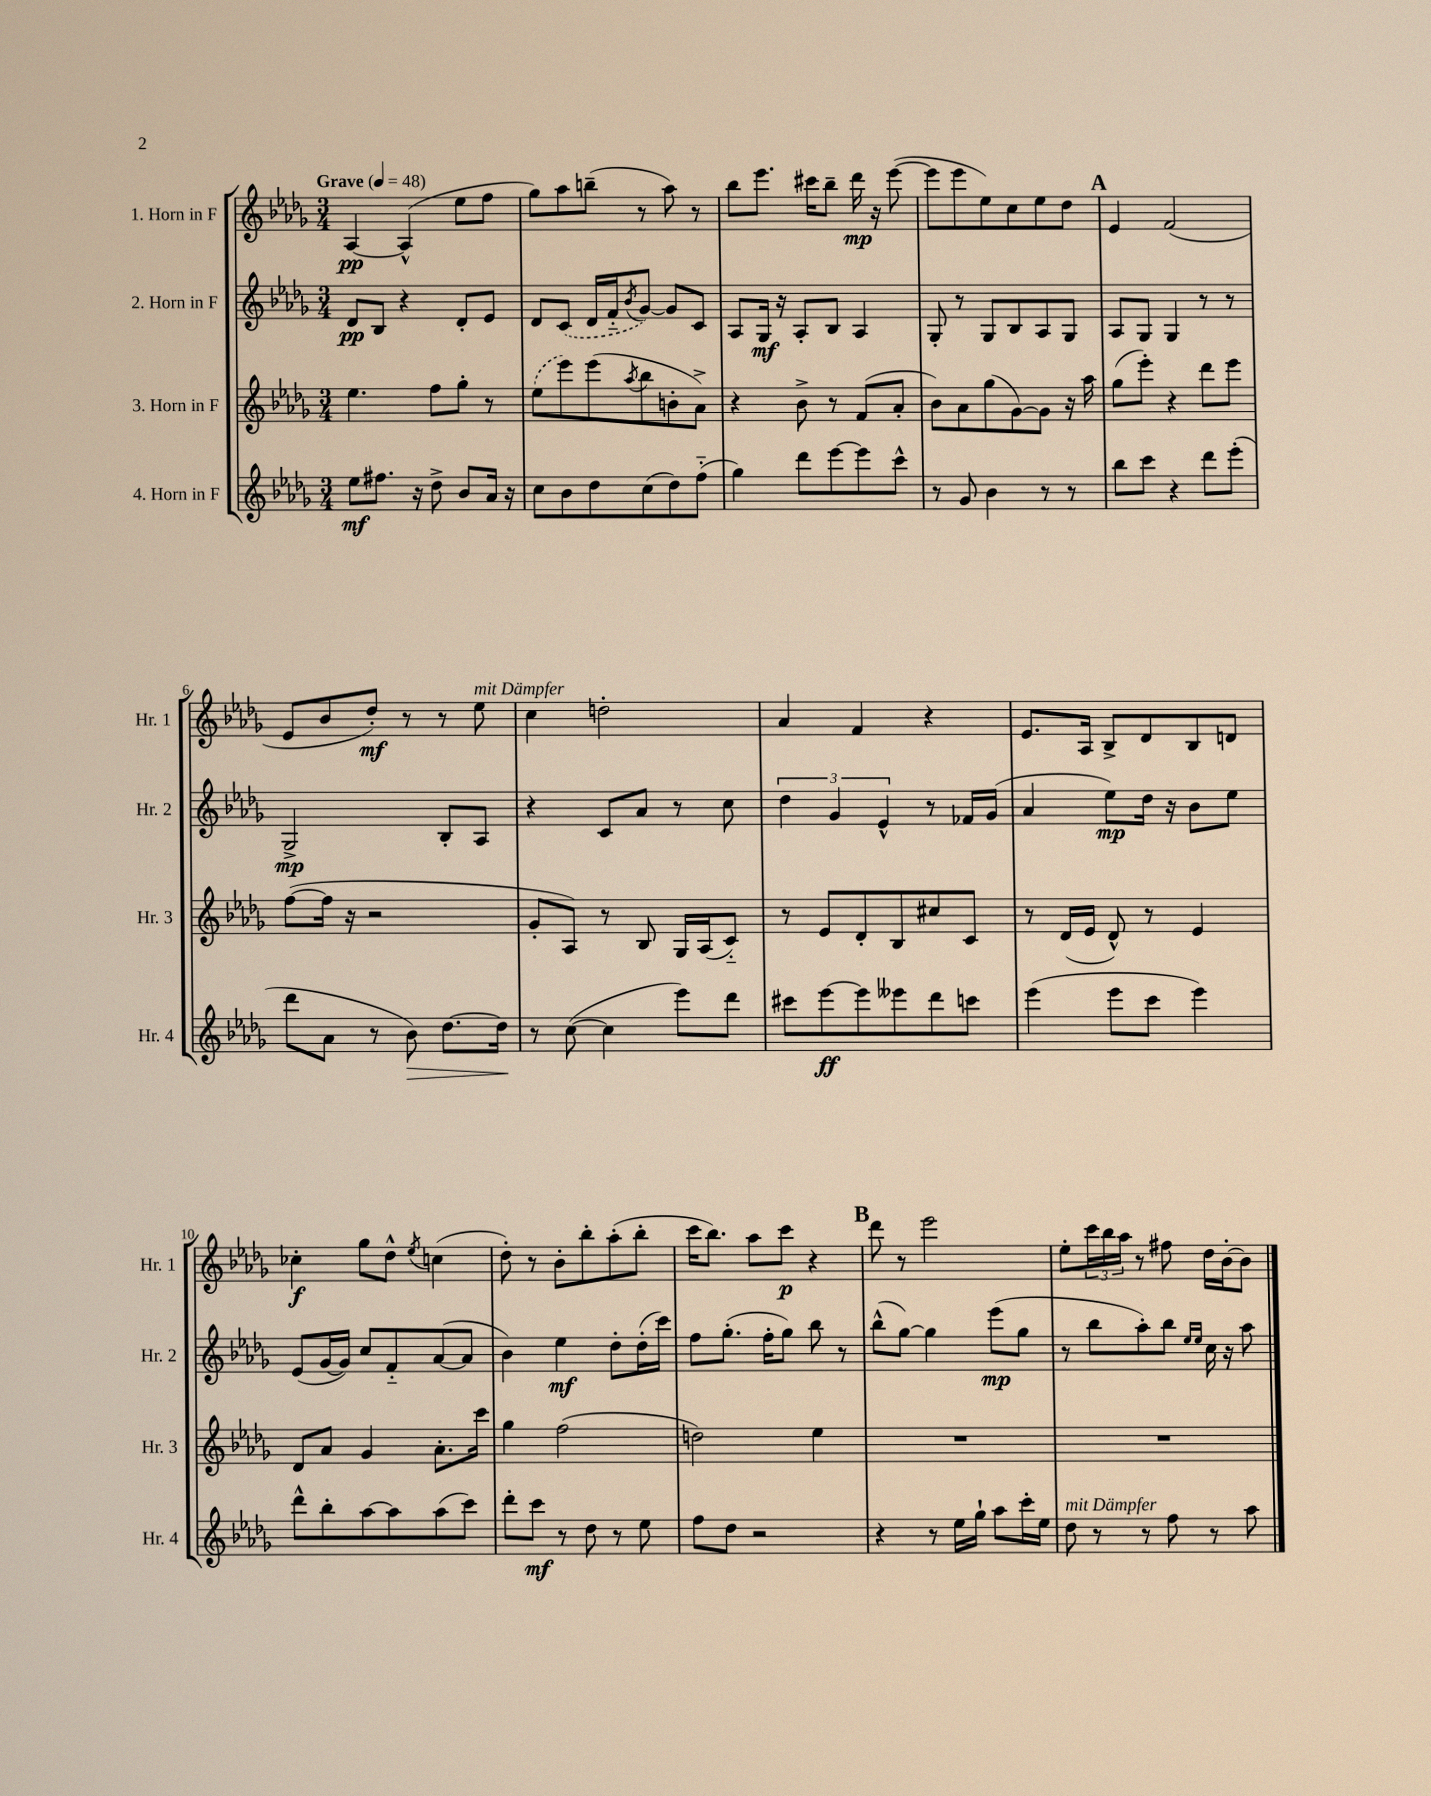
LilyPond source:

<<
\new StaffGroup <<
\new Staff = "s0" \with { instrumentName = "1. Horn in F" shortInstrumentName = "Hr. 1" } {
    \clef treble \key des \major \numericTimeSignature \time 3/4 \tempo "Grave" 4 = 48
    aes4~\pp aes4-^( ees''8 f''8 |
    ges''8) aes''8 b''8--( r8 aes''8) r8 |
    bes''8 ees'''8. cis'''16 bes''8-- des'''16\mp r16 ees'''8~( |
    ees'''8 ees'''8 ees''8) c''8 ees''8 des''8 |
    \mark \markup { \bold "A" } ees'4 f'2( |
    ees'8 bes'8 des''8-.\mf) r8 r8 ees''8^\markup { \italic "mit Dämpfer" } |
    c''4 d''2-. |
    aes'4 f'4 r4 |
    ees'8. aes16 bes8-> des'8 bes8 d'8 |
    ces''4-.\f ges''8 des''8-^ \acciaccatura { ees''8 } c''4( |
    des''8-.) r8 bes'8-. bes''8-. aes''8-.( bes''8-. |
    c'''16 bes''8.) aes''8 c'''8\p r4 |
    \mark \markup { \bold "B" } des'''8 r8 ees'''2 |
    ees''8-. \tuplet 3/2 { c'''16 bes''16 aes''16 } r8 fis''8 des''16 bes'16~-. bes'8 \bar "|." |
}
\new Staff = "s1" \with { instrumentName = "2. Horn in F" shortInstrumentName = "Hr. 2" } {
    \clef treble \key des \major \numericTimeSignature \time 3/4
    des'8\pp bes8 r4 des'8-. ees'8 |
    des'8 \once \slurDashed c'8( des'16 f'16-_ \acciaccatura { bes'8 } ges'8~) ges'8 c'8 |
    aes8 ges16\mf r16 aes8-. bes8 aes4 |
    ges8-. r8 ges8 bes8 aes8 ges8 |
    \mark \markup { \bold "A" } aes8 ges8 ges4 r8 r8 |
    ges2->\mp bes8-. aes8 |
    r4 c'8 aes'8 r8 c''8 |
    \tuplet 3/2 { des''4 ges'4 ees'4-^ } r8 fes'16 ges'16( |
    aes'4 ees''8\mp) des''16 r16 bes'8 ees''8 |
    ees'8( ges'16~ ges'16) c''8 f'8-_ aes'8~( aes'8 |
    bes'4) ees''4\mf des''8-. des''16-.( c'''16) |
    f''8 ges''8.-.( f''16-. ges''8) bes''8 r8 |
    \mark \markup { \bold "B" } bes''8-^( ges''8~) ges''4 ees'''8\mp( ges''8 |
    r8 bes''8 aes''8-.) bes''8 \grace { ees''16 ees''16 } c''16 r16 aes''8 \bar "|." |
}
\new Staff = "s2" \with { instrumentName = "3. Horn in F" shortInstrumentName = "Hr. 3" } {
    \clef treble \key des \major \numericTimeSignature \time 3/4
    ees''4. f''8 ges''8-. r8 |
    \once \slurDashed ees''8( ees'''8) ees'''8( \acciaccatura { aes''8 } bes''8 b'8-. aes'8->) |
    r4 bes'8-> r8 f'8( aes'8-. |
    bes'8) aes'8 ges''8( ges'8~) ges'8 r16 aes''16 |
    \mark \markup { \bold "A" } ges''8( ees'''8-.) r4 des'''8 ees'''8 |
    f''8~( f''16 r16 r2 |
    ges'8-. aes8) r8 bes8 ges16 aes16( c'8-_) |
    r8 ees'8 des'8-. bes8 cis''8 c'8 |
    r8 des'16( ees'16 des'8-^) r8 ees'4 |
    des'8 aes'8 ges'4 aes'8.-. c'''16 |
    ges''4 f''2( |
    d''2) ees''4 |
    \mark \markup { \bold "B" } R2. |
    R2. \bar "|." |
}
\new Staff = "s3" \with { instrumentName = "4. Horn in F" shortInstrumentName = "Hr. 4" } {
    \clef treble \key des \major \numericTimeSignature \time 3/4
    ees''8\mf fis''8. r16 des''8-> bes'8 aes'16 r16 |
    c''8 bes'8 des''8 c''8( des''8) f''8-_( |
    ges''4) des'''8 ees'''8~ ees'''8 c'''8-^ |
    r8 ges'8 bes'4 r8 r8 |
    \mark \markup { \bold "A" } bes''8 c'''8 r4 des'''8 ees'''8-.( |
    des'''8 aes'8 r8 bes'8\>) des''8.~ des''16\! |
    r8 c''8~( c''4 ees'''8) des'''8 |
    cis'''8 ees'''8~\ff ees'''8 eeses'''8 des'''8 c'''8 |
    ees'''4( ees'''8 c'''8 ees'''4) |
    des'''8-^ bes''8-. aes''8~ aes''8 aes''8( c'''8) |
    des'''8-. c'''8\mf r8 des''8 r8 ees''8 |
    f''8 des''8 r2 |
    \mark \markup { \bold "B" } r4 r8 ees''16 ges''16-! aes''8 c'''16-. ees''16 |
    des''8^\markup { \italic "mit Dämpfer" } r8 r8 f''8 r8 aes''8 \bar "|." |
}
>>
>>
